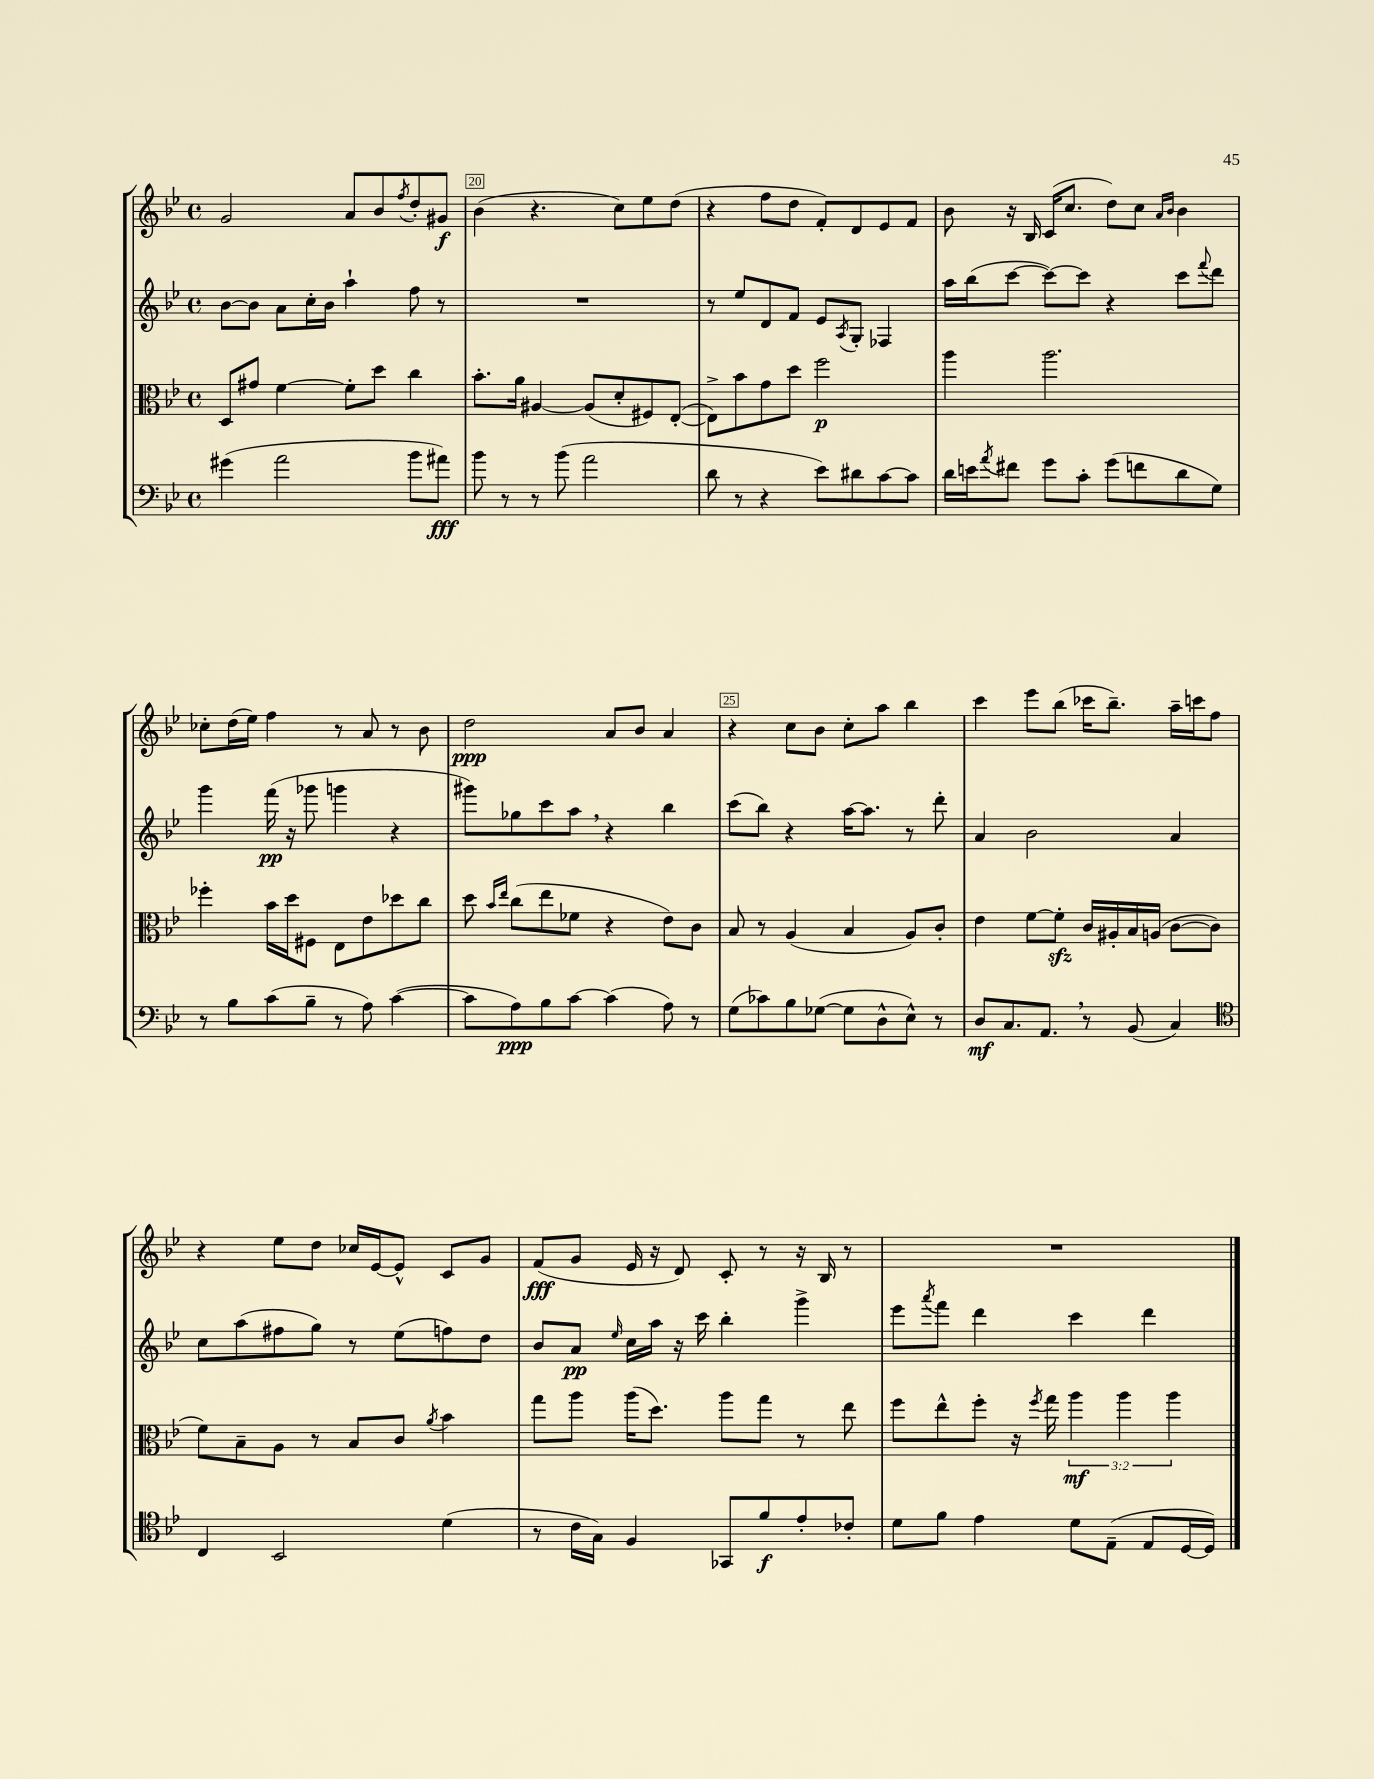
<<
\new StaffGroup <<
\new Staff = "s0" {
    \clef treble \key bes \major \defaultTimeSignature \time 4/4
    g'2 a'8 bes'8 \acciaccatura { f''8 } d''8-. gis'8\f |
    bes'4( r4. c''8) ees''8 d''8( |
    r4 f''8 d''8 f'8-.) d'8 ees'8 f'8 |
    bes'8 r16 bes16 c'16( c''8. d''8) c''8 \grace { a'16 bes'16 } bes'4 |
    ces''8-. d''16( ees''16) f''4 r8 a'8 r8 bes'8 |
    d''2\ppp a'8 bes'8 a'4 |
    r4 c''8 bes'8 c''8-. a''8 bes''4 |
    c'''4 ees'''8 bes''8( ces'''16 bes''8.--) a''16-- c'''16 f''8 |
    r4 ees''8 d''8 ces''16 ees'16~ ees'8-^ c'8 g'8 |
    f'8\fff( g'8 ees'16 r16 d'8) c'8-. r8 r16 bes16 r8 |
    R1 \bar "|." |
}
\new Staff = "s1" {
    \clef treble \key bes \major \defaultTimeSignature \time 4/4
    bes'8~ bes'8 a'8 c''16-. bes'16 a''4-! f''8 r8 |
    R1 |
    r8 ees''8 d'8 f'8 ees'8 \acciaccatura { a8 } g8-. fes4 |
    a''16 bes''16( c'''8~ c'''8~) c'''8 r4 c'''8 \appoggiatura { f'''8 } d'''8 |
    g'''4 f'''16\pp( r16 ges'''8 g'''4 r4 |
    gis'''8) ges''8 c'''8 a''8 \breathe r4 bes''4 |
    c'''8( bes''8) r4 a''16~ a''8. r8 d'''8-. |
    a'4 bes'2 a'4 |
    c''8 a''8( fis''8 g''8) r8 ees''8( f''8) d''8 |
    bes'8 a'8\pp \grace { ees''16 } c''16 a''16 r16 c'''16 bes''4-. g'''4-> |
    ees'''8 \acciaccatura { a'''8 } f'''8 d'''4 c'''4 d'''4 \bar "|." |
}
\new Staff = "s2" {
    \clef alto \key bes \major \defaultTimeSignature \time 4/4 \override Staff.TupletNumber.text = #tuplet-number::calc-fraction-text
    d8 gis'8 f'4~ f'8-. d''8 c''4 |
    bes'8.-. a'16 ais4~ ais8( d'8-. fis8) ees8~-.( |
    ees8->) bes'8 g'8 d''8 f''2\p |
    a''4 a''2. |
    fes''4-. bes'16 d''16 fis8 ees8 ees'8 des''8 c''8 |
    d''8 \grace { bes'16 ees''16 } c''8( ees''8 fes'8 r4 ees'8) c'8 |
    bes8 r8 a4( bes4 a8) c'8-. |
    ees'4 f'8~ f'8-.\sfz c'16 ais16-. bes16 a16( c'8~ c'8 |
    f'8) bes8-- a8 r8 bes8 c'8 \acciaccatura { a'8 } bes'4 |
    g''8 a''8 a''16( d''8.) a''8 g''8 r8 ees''8 |
    f''8 ees''8-^ f''8-. r16 \acciaccatura { f''8 } g''16 \tuplet 3/2 { a''4\mf a''4 a''4 } \bar "|." |
}
\new Staff = "s3" {
    \clef bass \key bes \major \defaultTimeSignature \time 4/4
    gis'4( a'2 bes'8 ais'8\fff) |
    bes'8 r8 r8 bes'8( a'2 |
    d'8 r8 r4 ees'8) dis'8 c'8~ c'8 |
    d'16 e'16 \acciaccatura { a'8 } fis'8 g'8 c'8-. g'8( f'8 d'8 g8) |
    r8 bes8 c'8( bes8-- r8 a8) c'4~( |
    c'8 a8\ppp) bes8 c'8~ c'4( a8) r8 |
    g8( ces'8) bes8 ges8~( ges8 d8-^ ees8-^) r8 |
    d8\mf c8. a,8. \breathe r8 bes,8( c4) |
    \clef tenor c4 bes,2 d'4( |
    r8 c'16 g16) f4 ges,8 f'8\f ees'8-. ces'8-. |
    d'8 f'8 ees'4 d'8 ees8--( ees8 d16~ d16) \bar "|." |
}
>>
>>
\layout { \context { \Score currentBarNumber = #19 \override BarNumber.break-visibility = ##(#f #t #t) barNumberVisibility = #(every-nth-bar-number-visible 5) \override BarNumber.stencil = #(make-stencil-boxer 0.1 0.3 ly:text-interface::print) } }
